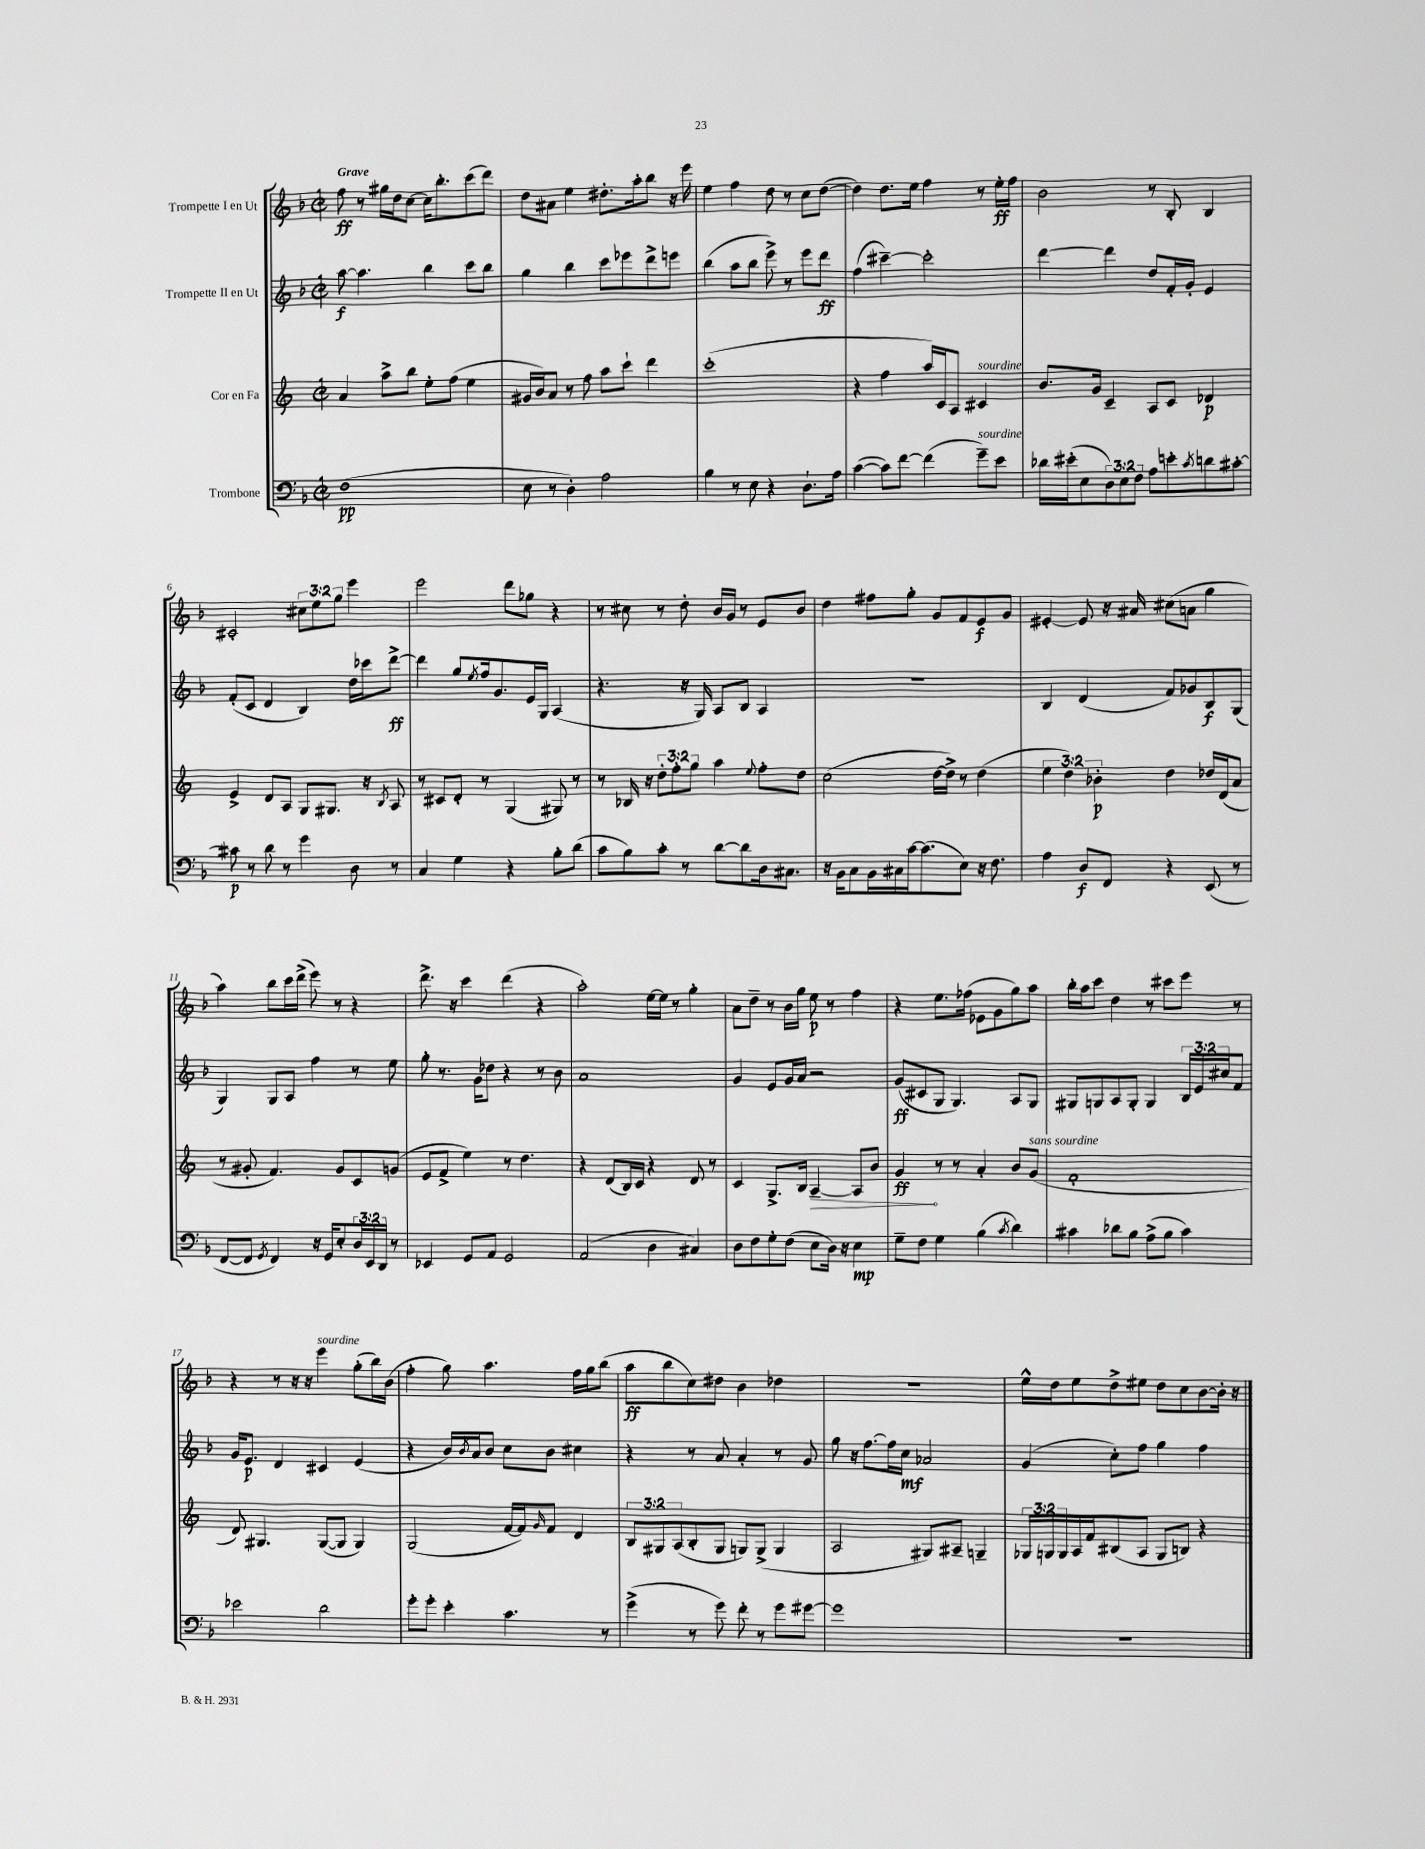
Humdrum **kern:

**kern	**kern	**kern	**kern
*staff4	*staff3	*staff2	*staff1
*clefF4	*clefG2	*clefG2	*clefG2
*k[b-]	*k[]	*k[b-]	*k[b-]
*M2/2	*M2/2	*M2/2	*M2/2
*met(c|)	*met(c|)	*met(c|)	*met(c|)
(1F	4a	[8aa	8ff
.	.	4.aa]	8r
.	8aa^	.	16gg#
.	.	.	16dd
.	8bb	.	[8cc
.	8ee'	4bb-	16cc]
.	.	.	8.bb-'
.	(8ff	.	.
.	4ee	8ccc	(8ccc
.	.	8bb-	8ddd)
=	=	=	=
8E	16g#	4gg	8dd
.	16b)	.	.
8r	8a	.	8a#
4D')	8r	4bb-	4ee
.	8ff	.	.
2A	8aa	8ccc	8.dd#'
.	8ccc`	8eee-	.
.	.	.	16aa'
.	4ddd	8ddd^	8bb-
.	.	8eee	16r
.	.	.	16eee
=	=	=	=
4B-	(1ccc'	(4bb-	4ee
8r	.	8aa	4ff
8E	.	8bb-	.
4r	.	8eee^)	8dd
.	.	8r	8r
8.D`	.	8eee	8cc
.	.	8ddd	([8dd
16A	.	.	.
=	=	=	=
([4c	4r	(4ff	4dd])
8c])	4ff	[4ccc#~)	8.dd
[8f	.	.	.
.	.	.	16ee
(4f]	16aa)	2ccc#']	4ff
.	16c	.	.
.	8A	.	.
8g~)	4c#	.	8r
8e	.	.	16ee'
.	.	.	16ff
=	=	=	=
16d-	8.b	[4ddd	2b-
(16e#'	.	.	.
8E	.	.	.
.	16g	.	.
12D)	4c~	4ddd]	.
12E	.	.	.
12F	.	.	.
8A	8A	8dd	8r
8e'	8c	16f'	8B-'
.	.	16g'	.
8qc	.	.	.
8d	4d-	4e	4B-
[8c#'	.	.	.
=	=	=	=
8c#]	4e^	(8f'	2c#'
8r	.	8c	.
8d	8d	4d	.
8r	8A	.	.
4g	8G	4B-)	12cc#
.	.	.	12ee
.	8.G#	.	.
.	.	.	12gg
8D	.	16dd	4eee
.	16r	16ccc-	.
.	8qB	.	.
8r	8A	[8ddd^	.
=	=	=	=
4C	8r	4ddd]	2eee
.	8c#	.	.
4G	8d'	8gg	.
.	.	8qee	.
.	8r	16ff	.
.	.	8.g	.
4r	(4G	.	8ddd
.	.	16e	8gg-
.	.	16G	.
8B-'	8G#)	(4A	4r
(8d	8r	.	.
=	=	=	=
8c	8r	4.r	8r
8B-)	16B-	.	8cc#
.	16r	.	.
8c'	12dd'	.	8r
.	12ff'	.	.
8r	.	16r	8dd'
.	12gg	.	.
.	.	16G)	.
[8d	4aa	8A	16b-
.	.	.	16g
8d]	.	8B-	8r
.	8qqee	.	.
16D	8ff'	4A	8e
8.C#	.	.	.
.	8dd	.	8b-
=	=	=	=
16r	(2cc	1r	4dd
16BB-	.	.	.
8C	.	.	.
16BB-	.	.	8ff#
16C#	.	.	.
[16c	.	.	8gg'
(8.c]	.	.	.
.	[16dd	.	8g
.	16dd^])	.	.
8E)	8r	.	8f
16r	(4dd	.	8e
8.F	.	.	.
.	.	.	8g
=	=	=	=
4A	6ee	4B-	[4e#'
.	6dd)	.	.
8D	.	(4d	8e#]
.	6b-'	.	.
8FF	.	.	16r
.	.	.	16a#
4r	4dd	8f)	(8cc#
.	.	8g-	8a
(8EE	16dd-	8B-	4gg
.	(16d	.	.
8r	8a	(8G	.
=	=	=	=
[8FF	8r	4G)	4aa)
8FF]	8g#'	.	.
8qGG	.	.	.
4FF)	4.f)	8G	8bb-
.	.	8A	16ccc
.	.	.	(16ddd^
16r	.	4ff	8eee)
16GG	.	.	.
8E'	8g#	.	8r
24D	8c	8r	4r
24EE	.	.	.
24DD	.	.	.
8r	(8g	8ee	.
=	=	=	=
4EE-	8e	8gg'	8.ddd^
.	8f^	8.r	.
.	.	.	16r
8GG	4ee)	.	4ccc
.	.	16g	.
8AA	.	8dd-	.
2GG	8r	4r	(4ddd
.	4.dd	.	.
.	.	8r	4r
.	.	8b-	.
=	=	=	=
(2AA	4r	1a	2aa')
.	(8d	.	.
.	16B)	.	.
.	16c	.	.
4D	4r	.	[16ee
.	.	.	16ee]
.	.	.	8r
4C#)	8d	.	4gg'
.	8r	.	.
=	=	=	=
8D	4c	4g	8a
8F	.	.	8dd~
8G'	8.G^	8e	8r
(8F	.	16g	16b-
.	16B	16a	16gg
8E	[4A~	2r	8ee
16D)	.	.	8r
16r	.	.	.
4E	8A]	.	4ff
.	8b	.	.
=	=	=	=
8G~	4g	(8g	4r
8F	.	8c#	.
4G	8r	8G	8.ee
.	8r	4.G)	.
.	.	.	(16ff-
(4B-	4a'	.	8e-
.	.	.	8g
8qc	.	.	.
4d)	8b	8A	8gg)
.	(8g	8G	8aa
=	=	=	=
4c#	1f'	8G#	16bb-'
.	.	.	16aa
.	.	8G	8ccc
8d-	.	8A	4dd
8B-	.	8G'	.
(8A^	.	4G	8r
8B-	.	.	8ccc#
4c#)	.	24B-	8eee
.	.	24e	.
.	.	24cc#	.
.	.	8f	8r
=	=	=	=
2e-	8d)	16g	4r
.	.	8.e	.
.	4.G#	.	.
.	.	4d	8r
.	.	.	16r
.	.	.	16r
2d	([8G#	4c#	4eee
.	8G#]	.	.
.	4G#)	(4e	(8gg'
.	.	.	16bb-)
.	.	.	(16b-
=	=	=	=
8g'	(2G	4r	4ff'
8g'	.	.	.
4e'	.	16b-)	8gg)
.	.	8qb-	.
.	.	16a	.
.	.	8b-	4.aa
4.c	[16f	8cc	.
.	16f])	.	.
.	16qqg	.	.
.	8f	8b-	.
.	4d	4cc#	16ff
.	.	.	16gg
8r	.	.	(8bb-
=	=	=	=
(4g^	12B	4r	8aa
.	12G#	.	.
.	.	.	8bb-
.	(12A	.	.
8r	8B'	8r	8cc)
8g)	8G#	8a	8dd#
8f'	8G)	4a'	4b-
8r	(8G^	.	.
8g	4G	8r	4dd-
[8g#	.	8g	.
=	=	=	=
1g#]	2A	8gg	1r
.	.	16r	.
.	.	[8.ff	.
.	.	16ff]	.
.	.	16cc	.
.	8G#)	2a-	.
.	8A#~	.	.
.	4G~	.	.
=	=	=	=
1r	24G-	(4g	16ee^^
.	24G	.	.
.	.	.	16dd
.	24G	.	.
.	16A	.	8ee
.	16f	.	.
.	(8B#	8cc')	8dd^
.	8A	8ff	8ee#
.	8G	4gg	8dd
.	8B)	.	8cc
.	4r	4ff	[8b-
.	.	.	16b-']
.	.	.	16r
==	==	==	==
*-	*-	*-	*-
